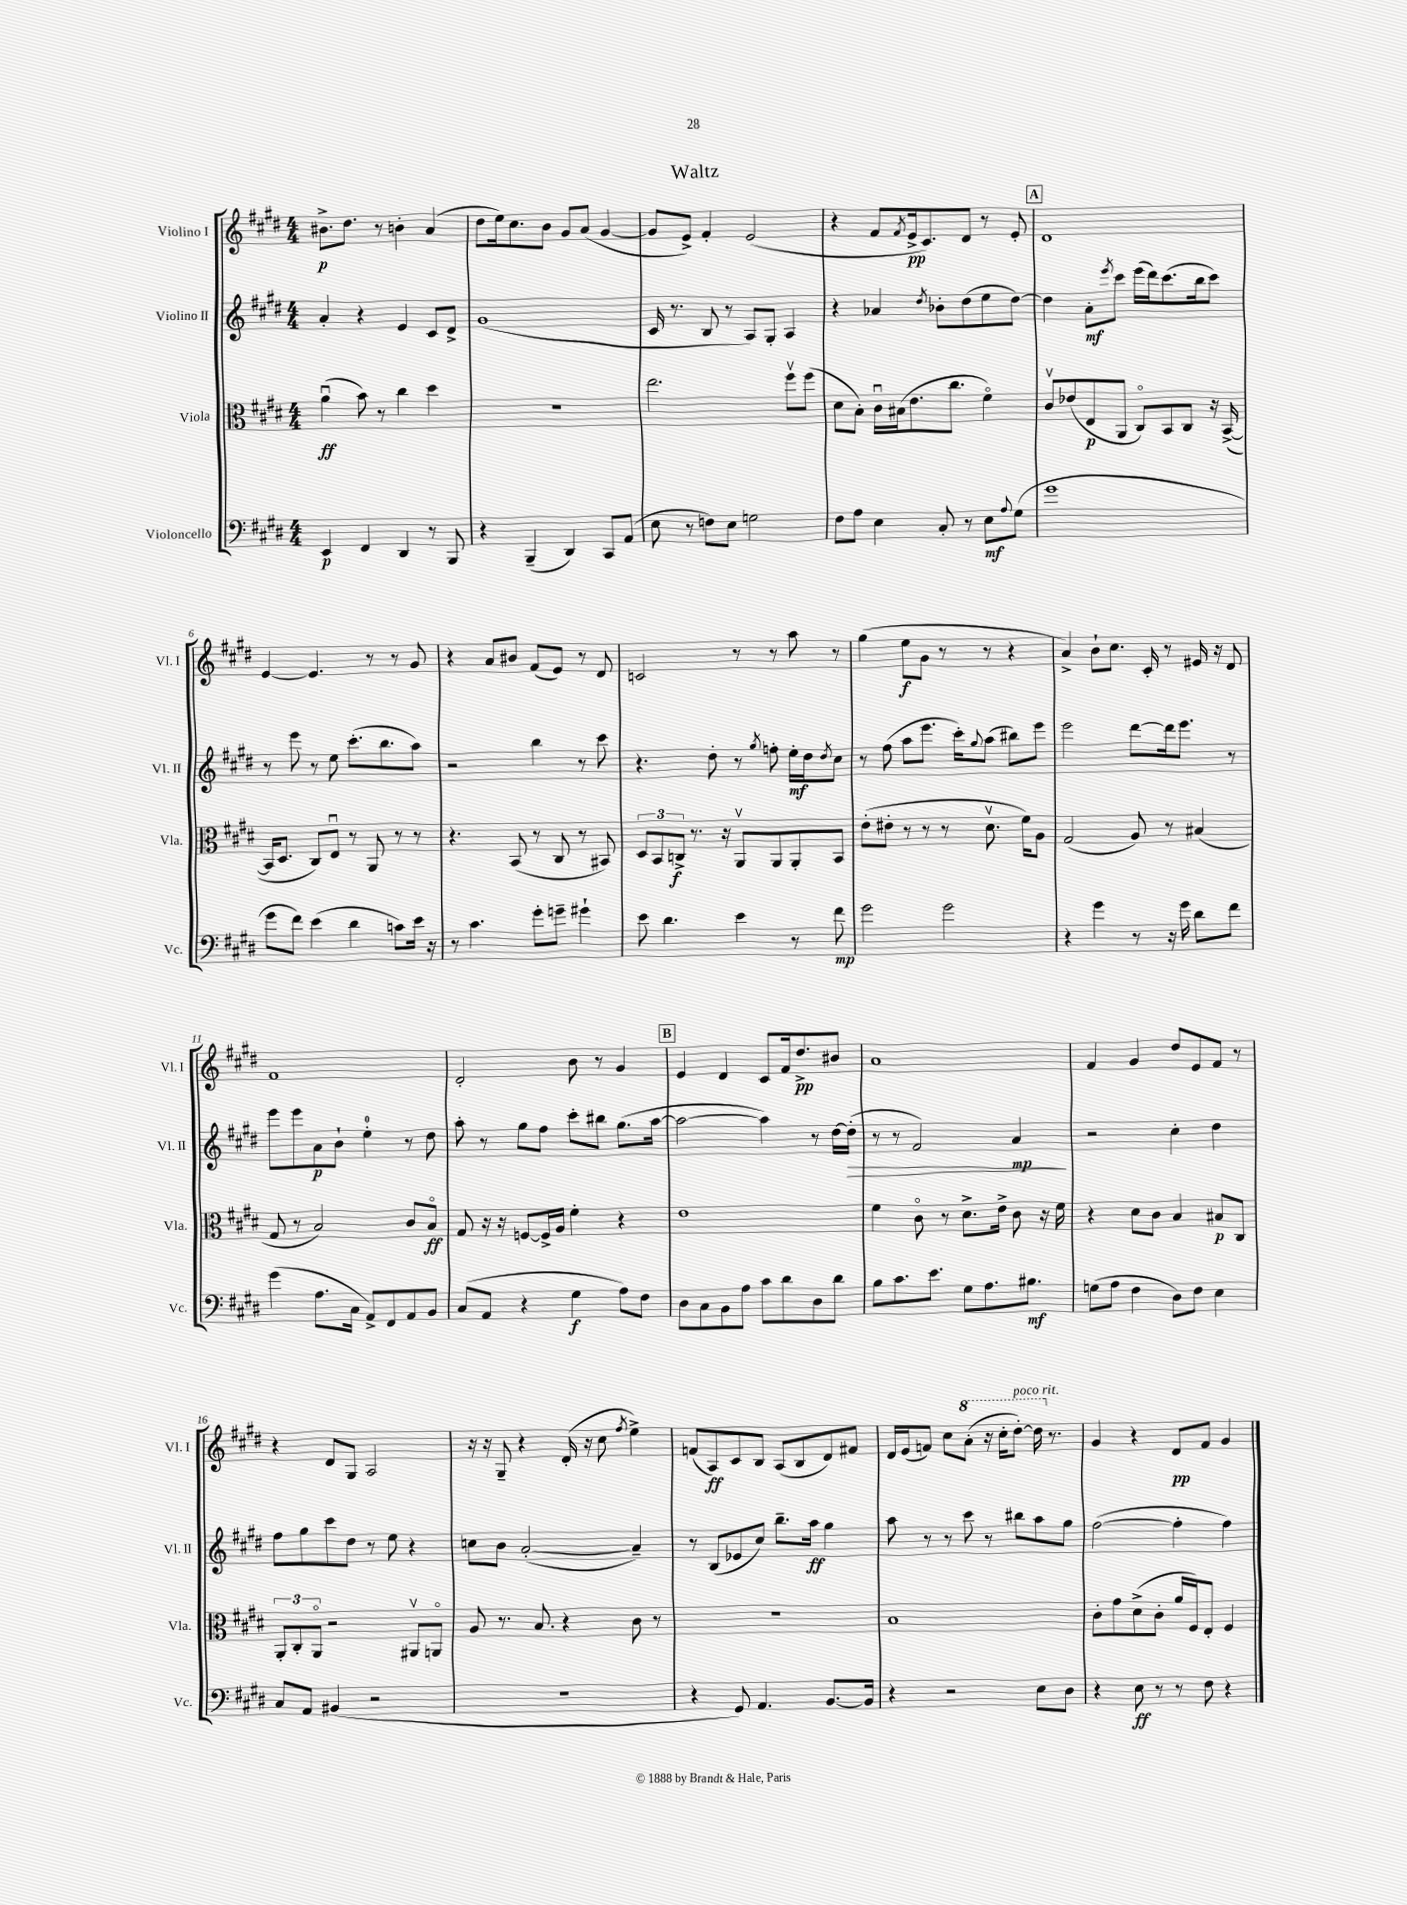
\header { title = "Waltz" }
<<
\new StaffGroup <<
\new Staff = "s0" \with { instrumentName = "Violino I" shortInstrumentName = "Vl. I" } {
    \clef treble \key e \major \numericTimeSignature \time 4/4
    bis'8.->\p dis''8. r8 b'4-. a'4( |
    dis''8 e''16) cis''8. b'8 gis'8 a'8( gis'4~ |
    gis'8 e'8->) fis'4-. e'2( |
    r4 fis'8 \acciaccatura { fis'8 } e'16->\pp cis'8.) dis'8 r8 e'8-. |
    \mark \markup { \box "A" } dis'1 |
    e'4~ e'4. r8 r8 gis'8 |
    r4 a'8 bis'8 fis'8( e'8) r8 dis'8 |
    c'2 r8 r8 a''8 r8 |
    gis''4( e''8\f gis'8 r8 r8 r4 |
    a'4->) b'8-! cis''8. cis'16-. r8 eis'16 r16 dis'8 |
    fis'1 |
    dis'2-. b'8 r8 gis'4 |
    \mark \markup { \box "B" } e'4 dis'4 cis'8 fis'16 dis''8.->\pp bis'8 |
    a'1 |
    fis'4 gis'4 dis''8 e'8 fis'8 r8 |
    r4 dis'8 gis8 a2 |
    r16 r16 gis8-- r4 dis'16-.( r16 cis''8 \acciaccatura { fis''8 } e''4->) |
    f'8( a8\ff) cis'8 b8 a8( b8 dis'8) fis'8 |
    dis'16 e'16( f'8) cis''8 \ottava #1 a''8-.( r16 cis'''16-. dis'''8~-.^\markup { \italic "poco rit." }) dis'''16 \ottava #0 r8. |
    gis'4 r4 dis'8\pp fis'8 gis'4 \bar "|." |
}
\new Staff = "s1" \with { instrumentName = "Violino II" shortInstrumentName = "Vl. II" } {
    \clef treble \key e \major \numericTimeSignature \time 4/4
    a'4-. r4 e'4 cis'8 dis'8-> |
    gis'1( |
    cis'16 r8. b8 r8 a8) gis8-. a4 |
    r4 aes'4 \acciaccatura { dis''8 } bes'8-. dis''8( e''8 dis''8~) |
    \mark \markup { \box "A" } dis''4 a'8-.\mf \acciaccatura { e'''8 } cis'''8 e'''16( dis'''16) cis'''8.( b''16 cis'''8) |
    r8 e'''8 r8 e''8 cis'''8.-.( b''8. a''8) |
    r2 b''4 r8 cis'''8 |
    r4. dis''8-. r8 \acciaccatura { gis''8 } f''8-. e''16-.\mf dis''16 \acciaccatura { dis''8 } cis''8 |
    r8 fis''8( a''8 e'''8. cis'''16-.) \appoggiatura { gis''8 } a''8( bis''8) e'''8 |
    e'''2 dis'''8~ dis'''16 e'''8. r8 |
    e'''8 e'''8 a'8\p b'8-! e''4-0-. r8 dis''8 |
    a''8-. r8 gis''8 fis''8 cis'''8-. bis''8 gis''8.( a''16~ |
    \mark \markup { \box "B" } a''2~ a''4) r8 dis''16~ dis''16-.\>( |
    r8 r8 fis'2) a'4\mp\! |
    r2 cis''4-. dis''4 |
    fis''8 gis''8 cis'''8 dis''8 r8 e''8 r4 |
    c''8 b'8 a'2~-.( a'4--) |
    r8 b8( ees'8 cis''8) b''8.-- a''16\ff gis''4 |
    a''8 r8 r8 cis'''8 r8 bis''8 a''8 gis''8 |
    fis''2~( fis''4-. fis''4) \bar "|." |
}
\new Staff = "s2" \with { instrumentName = "Viola" shortInstrumentName = "Vla." } {
    \clef alto \key e \major \numericTimeSignature \time 4/4
    a'4\downbow\ff( b'8) r8 cis''4 dis''4 |
    R1 |
    e''2. fis''8\upbow fis''8( |
    dis'8 b8-.) cis'16\downbow bis16( e'8. cis''8. fis'4\flageolet) |
    \mark \markup { \box "A" } cis'8\upbow ees'8( e8\p a,8 cis8\flageolet) b,8 cis8 r16 b,16~->( |
    b,16 dis8. cis8) e8\downbow r8 a,8 r8 r8 |
    r4. b,8( r8 cis8 r8 bis,8) |
    \tuplet 3/2 { dis8 b,8 c8->\f } r8. r16 a,8\upbow a,8 a,8-. b,8 |
    e'8-.( eis'8-. r8 r8 r8 dis'8.\upbow fis'16) a8 |
    gis2( a8) r8 bis4( |
    gis8 r8 b2) cis'8 b8\flageolet\ff |
    gis8 r16 r16 f8~ f16-> a16 fis'4-. r4 |
    \mark \markup { \box "B" } e'1 |
    fis'4 cis'8\flageolet r8 dis'8.-> e'16-> cis'8 r16 fis'16 |
    r4 dis'8 cis'8 b4 bis8\p cis8 |
    \tuplet 3/2 { a,8-. cis8-. a,8\flageolet } r2 ais,8\upbow a,8\flageolet |
    a8 r8. b8. r4 cis'8 r8 |
    r1 |
    b1 |
    cis'8-. gis'8 dis'8->( cis'8-. a'16 fis16) e8-. fis4 \bar "|." |
}
\new Staff = "s3" \with { instrumentName = "Violoncello" shortInstrumentName = "Vc." } {
    \clef bass \key e \major \numericTimeSignature \time 4/4
    e,4\p fis,4 dis,4 r8 b,,8 |
    r4 b,,4--( dis,4) cis,8 a,8( |
    e8 r8 f8) e8 g2 |
    fis8 a8 e4 cis8-. r8 e8\mf \appoggiatura { a8 } gis8( |
    \mark \markup { \box "A" } gis'1 |
    gis'8 fis'8) e'4( dis'4 c'8) e'16 r16 |
    r8 cis'4. gis'8-. g'8-- gis'4-! |
    e'8 dis'4. e'4 r8 fis'8\mp |
    gis'2 gis'2 |
    r4 gis'4 r8 r16 gis'16 dis'8 fis'8 |
    gis'4( a8. cis16 a,8->) fis,8 a,8 b,8 |
    cis8( a,8 r4 gis4\f a8) fis8 |
    \mark \markup { \box "B" } dis8 cis8 b,8 a8 cis'8 dis'8 dis8 dis'8 |
    b8 cis'8. e'8. gis8 a8. bis8.\mf |
    g8( a8 fis4 dis8) fis8 e4 |
    cis8 a,8 bis,4( r2 |
    R1 |
    r4 gis,8) a,4. b,8.~ b,16 |
    r4 r2 e8 dis8 |
    r4 e8\ff r8 r8 fis8 r4 \bar "|." |
}
>>
>>
